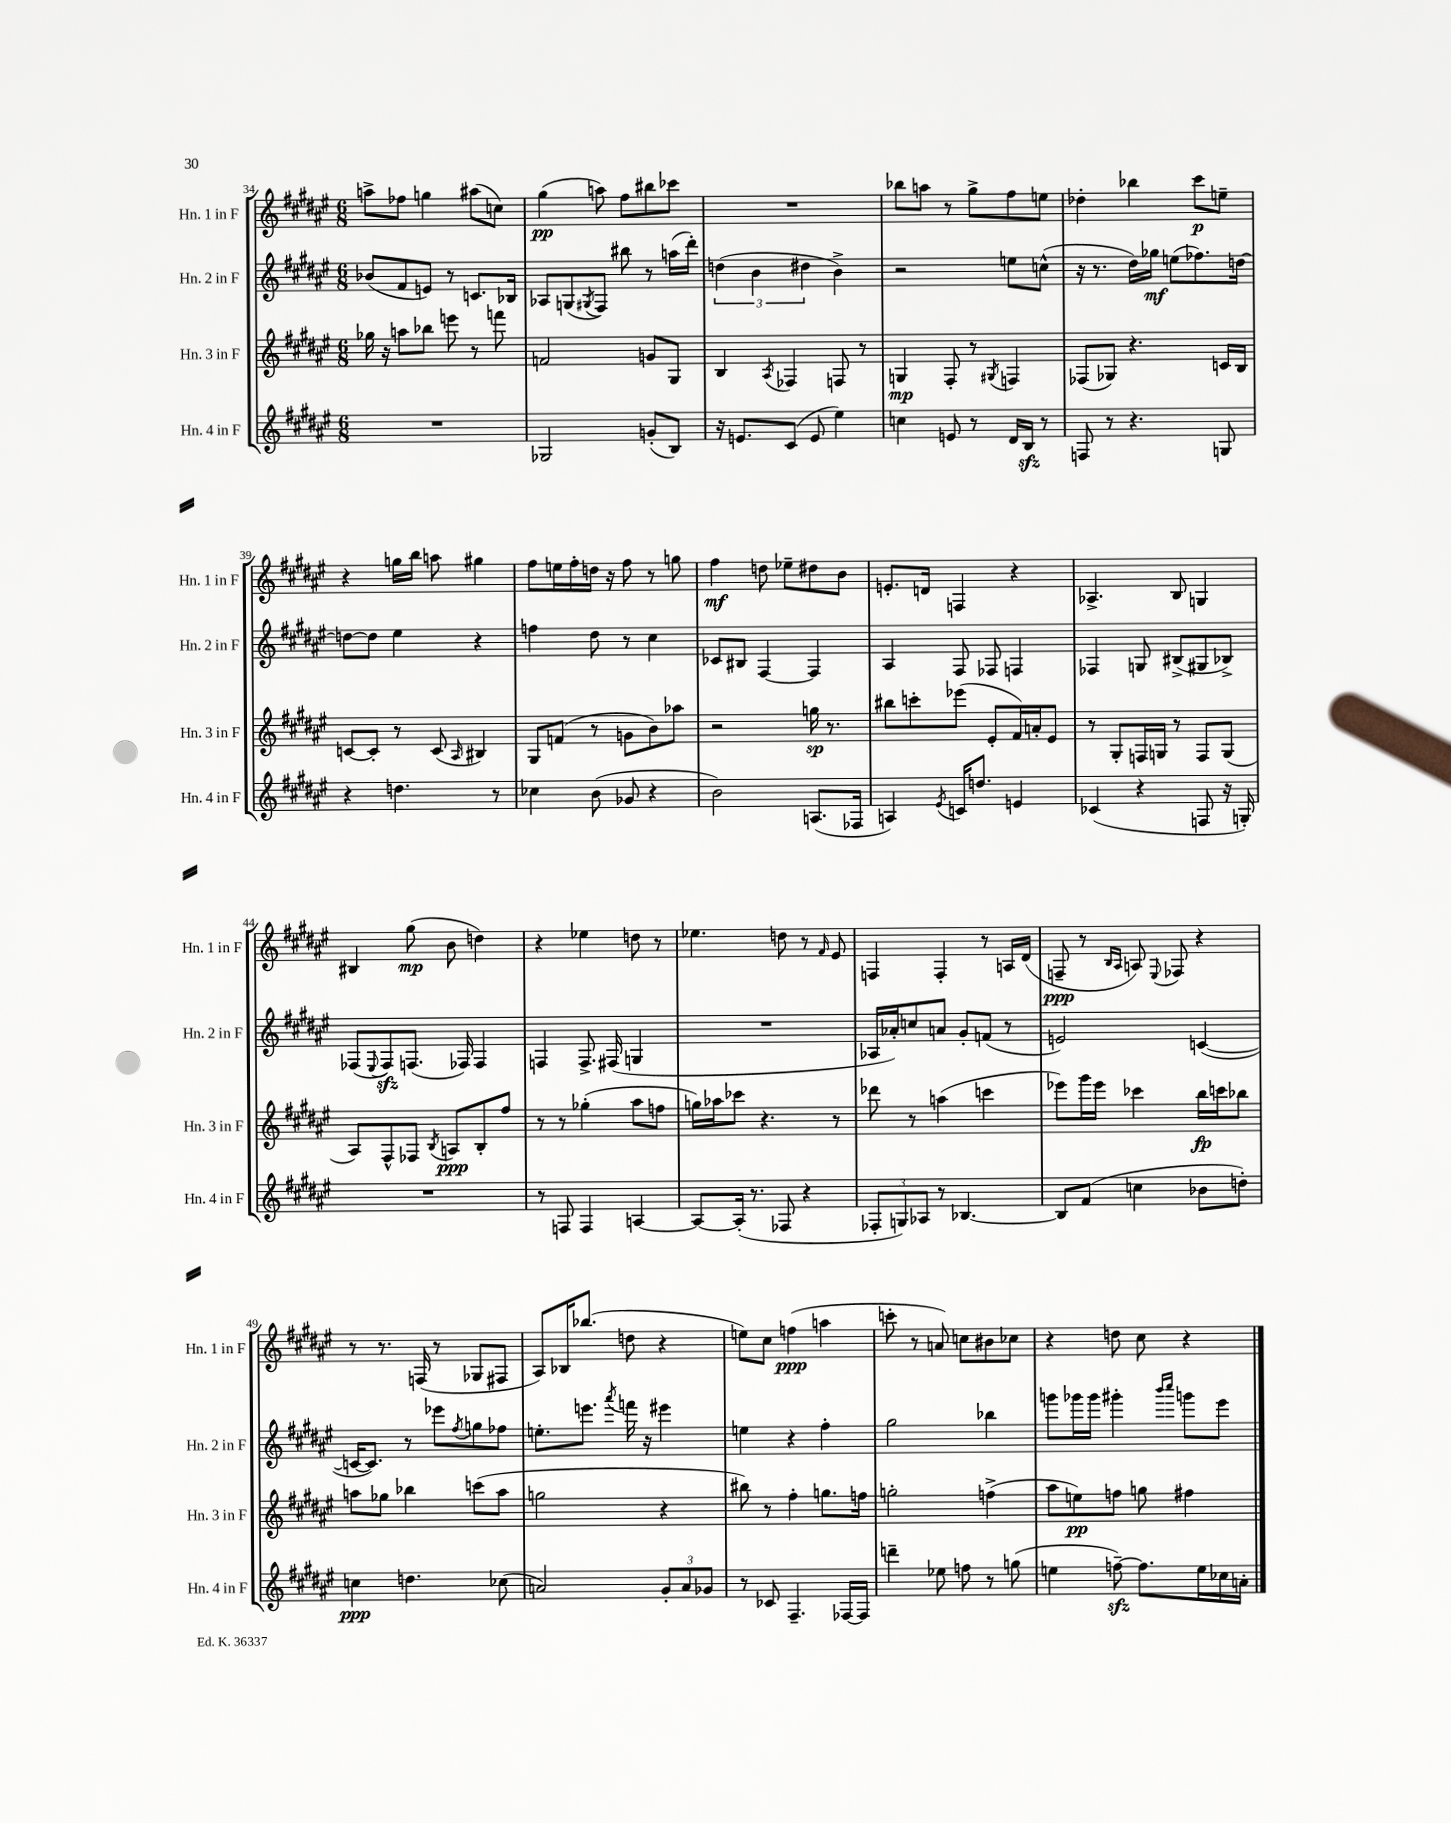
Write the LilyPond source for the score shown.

<<
\new StaffGroup <<
\new Staff = "s0" \with { instrumentName = "Hn. 1 in F" shortInstrumentName = "Hn. 1 in F" } {
    \clef treble \key fis \major \numericTimeSignature \time 6/8
    a''8-> fes''8 g''4 ais''8( c''8) |
    gis''4\pp( a''8) fis''8 bis''8 ces'''8 |
    R2. |
    bes''8 a''8 r8 gis''8-> fis''8 e''8 |
    des''4-. bes''4 cis'''8\p e''8-- |
    r4 g''16 b''16 a''8 gis''4 |
    fis''8 e''16 fis''16-. d''16 r16 fis''8 r8 g''8 |
    fis''4\mf d''8 ees''8-- dis''8 b'8 |
    e'8.-. d'16 f4 r4 |
    aes4.-> b8 g4 |
    bis4 gis''8\mp( b'8 d''4) |
    r4 ees''4 d''8 r8 |
    ees''4. d''8 r8 \grace { fis'16 } eis'8 |
    f4 f4-. r8 a16 dis'16( |
    f8--\ppp r8 \grace { b16 ais16 } a8) \appoggiatura { eis8 } fes8 r4 |
    r8 r8. f16( r8 ges8 fis8 |
    ais8) bes16 bes''8.( d''8 r4 |
    e''8) cis''8 f''4\ppp( a''4 |
    c'''8-. r8 a'8) c''8 bis'8 ces''8 |
    r4 d''8 cis''8 r4 \bar "|." |
}
\new Staff = "s1" \with { instrumentName = "Hn. 2 in F" shortInstrumentName = "Hn. 2 in F" } {
    \clef treble \key fis \major \numericTimeSignature \time 6/8
    bes'8( fis'8 e'8) r8 c'8. bes16 |
    aes8 g8( \acciaccatura { gis8 } fis8) bis''8 r8 a''16( dis'''16-.) |
    \tuplet 3/2 { d''4( b'4 dis''4 } b'4->) |
    r2 e''8 c''8-^( |
    r16 r8. dis''16) ges''16\mf e''8( fes''8.) d''16~ |
    d''8~ d''8 eis''4 r4 |
    f''4 dis''8 r8 cis''4 |
    ces'8 bis8 fis4~ fis4 |
    ais4 fis8 fes8 f4 |
    fes4 g8 bis8->( gis8 bes8->) |
    fes8( \appoggiatura { eis8 } fes8\sfz) f8.( fes16) fes4 |
    f4 f8.-> fis16( g4 |
    R2. |
    aes16 aes'16-.) c''8 a'8 gis'8-. f'8( r8 |
    e'2) c'4~( |
    c'16~ c'8.) r8 ees'''8 \acciaccatura { fis''8 } g''8 fes''8 |
    e''8.-. e'''8. \acciaccatura { ais'''8 } f'''16 r16 eis'''4 |
    e''4 r4 fis''4-. |
    gis''2 bes''4 |
    g'''8 ges'''16 ges'''16 gis'''4-. \grace { b'''16 cis''''16 } g'''8 eis'''8 \bar "|." |
}
\new Staff = "s2" \with { instrumentName = "Hn. 3 in F" shortInstrumentName = "Hn. 3 in F" } {
    \clef treble \key fis \major \numericTimeSignature \time 6/8
    ges''16 r16 a''8 bes''8 e'''8 r8 f'''8 |
    f'2 g'8 gis8 |
    b4 \acciaccatura { ais8 } fes4 f8 r8 |
    g4\mp fis8-. r8 \acciaccatura { gis8 } f4 |
    fes8( ges8) r4. c'16 b16 |
    c'8~ c'8-. r8 c'8( \grace { ais16 } bis4) |
    gis8 f'8( r8 g'8 b'8) aes''8 |
    r2 g''16\sp r8. |
    bis''8 c'''8-. ees'''8( eis'8-. fis'16) a'16-. eis'8 |
    r8 gis8-. f16 g16 r8 f8 g8( |
    ais8) fis8-^ fes8 \acciaccatura { b8 } a8\ppp b8-. fis''8 |
    r8 r8 ges''4-.( ais''8 f''8 |
    g''16) aes''16 ces'''8 r4. r8 |
    des'''8 r8 a''4( c'''4 |
    ees'''8) gis'''16 ees'''16 ces'''4 b''16\fp c'''16 bes''8 |
    a''8 ges''8 bes''4 c'''8( a''8 |
    g''2 r4 |
    bis''8) r8 fis''4-. g''8. f''16 |
    g''2-. f''4->( |
    ais''8 e''8\pp) f''8 g''8 fis''4 \bar "|." |
}
\new Staff = "s3" \with { instrumentName = "Hn. 4 in F" shortInstrumentName = "Hn. 4 in F" } {
    \clef treble \key fis \major \numericTimeSignature \time 6/8
    R2. |
    ges2 g'8-.( b8) |
    r16 e'8. cis'8( e'8 eis''4) |
    c''4 e'8 r8 dis'16 b16\sfz r8 |
    f8 r8 r4. g8 |
    r4 d''4. r8 |
    ces''4 b'8( ges'8 r4 |
    b'2) a8.( fes16 |
    a4) \acciaccatura { eis'8 } c'16 d''8. e'4 |
    ces'4( r4 f8 r16 g16-.) |
    R2. |
    r8 f8 f4 a4~ |
    a8~ a16-.( r8. fes8 r4 |
    \tuplet 3/2 { fes8-. g8) aes8 } r8 bes4.~ |
    bes8 fis'8( c''4 bes'8 d''8-.) |
    c''4\ppp d''4. ces''8( |
    a'2) \tuplet 3/2 { gis'8-. a'8 ges'8 } |
    r8 ces'8 fis4.-- fes16~ fes16 |
    d'''4-- ees''8 f''8 r8 g''8( |
    e''4 f''8~--\sfz) f''8. e''16 ces''16 a'16-. \bar "|." |
}
>>
>>
\layout { \context { \Score currentBarNumber = #34 } }
